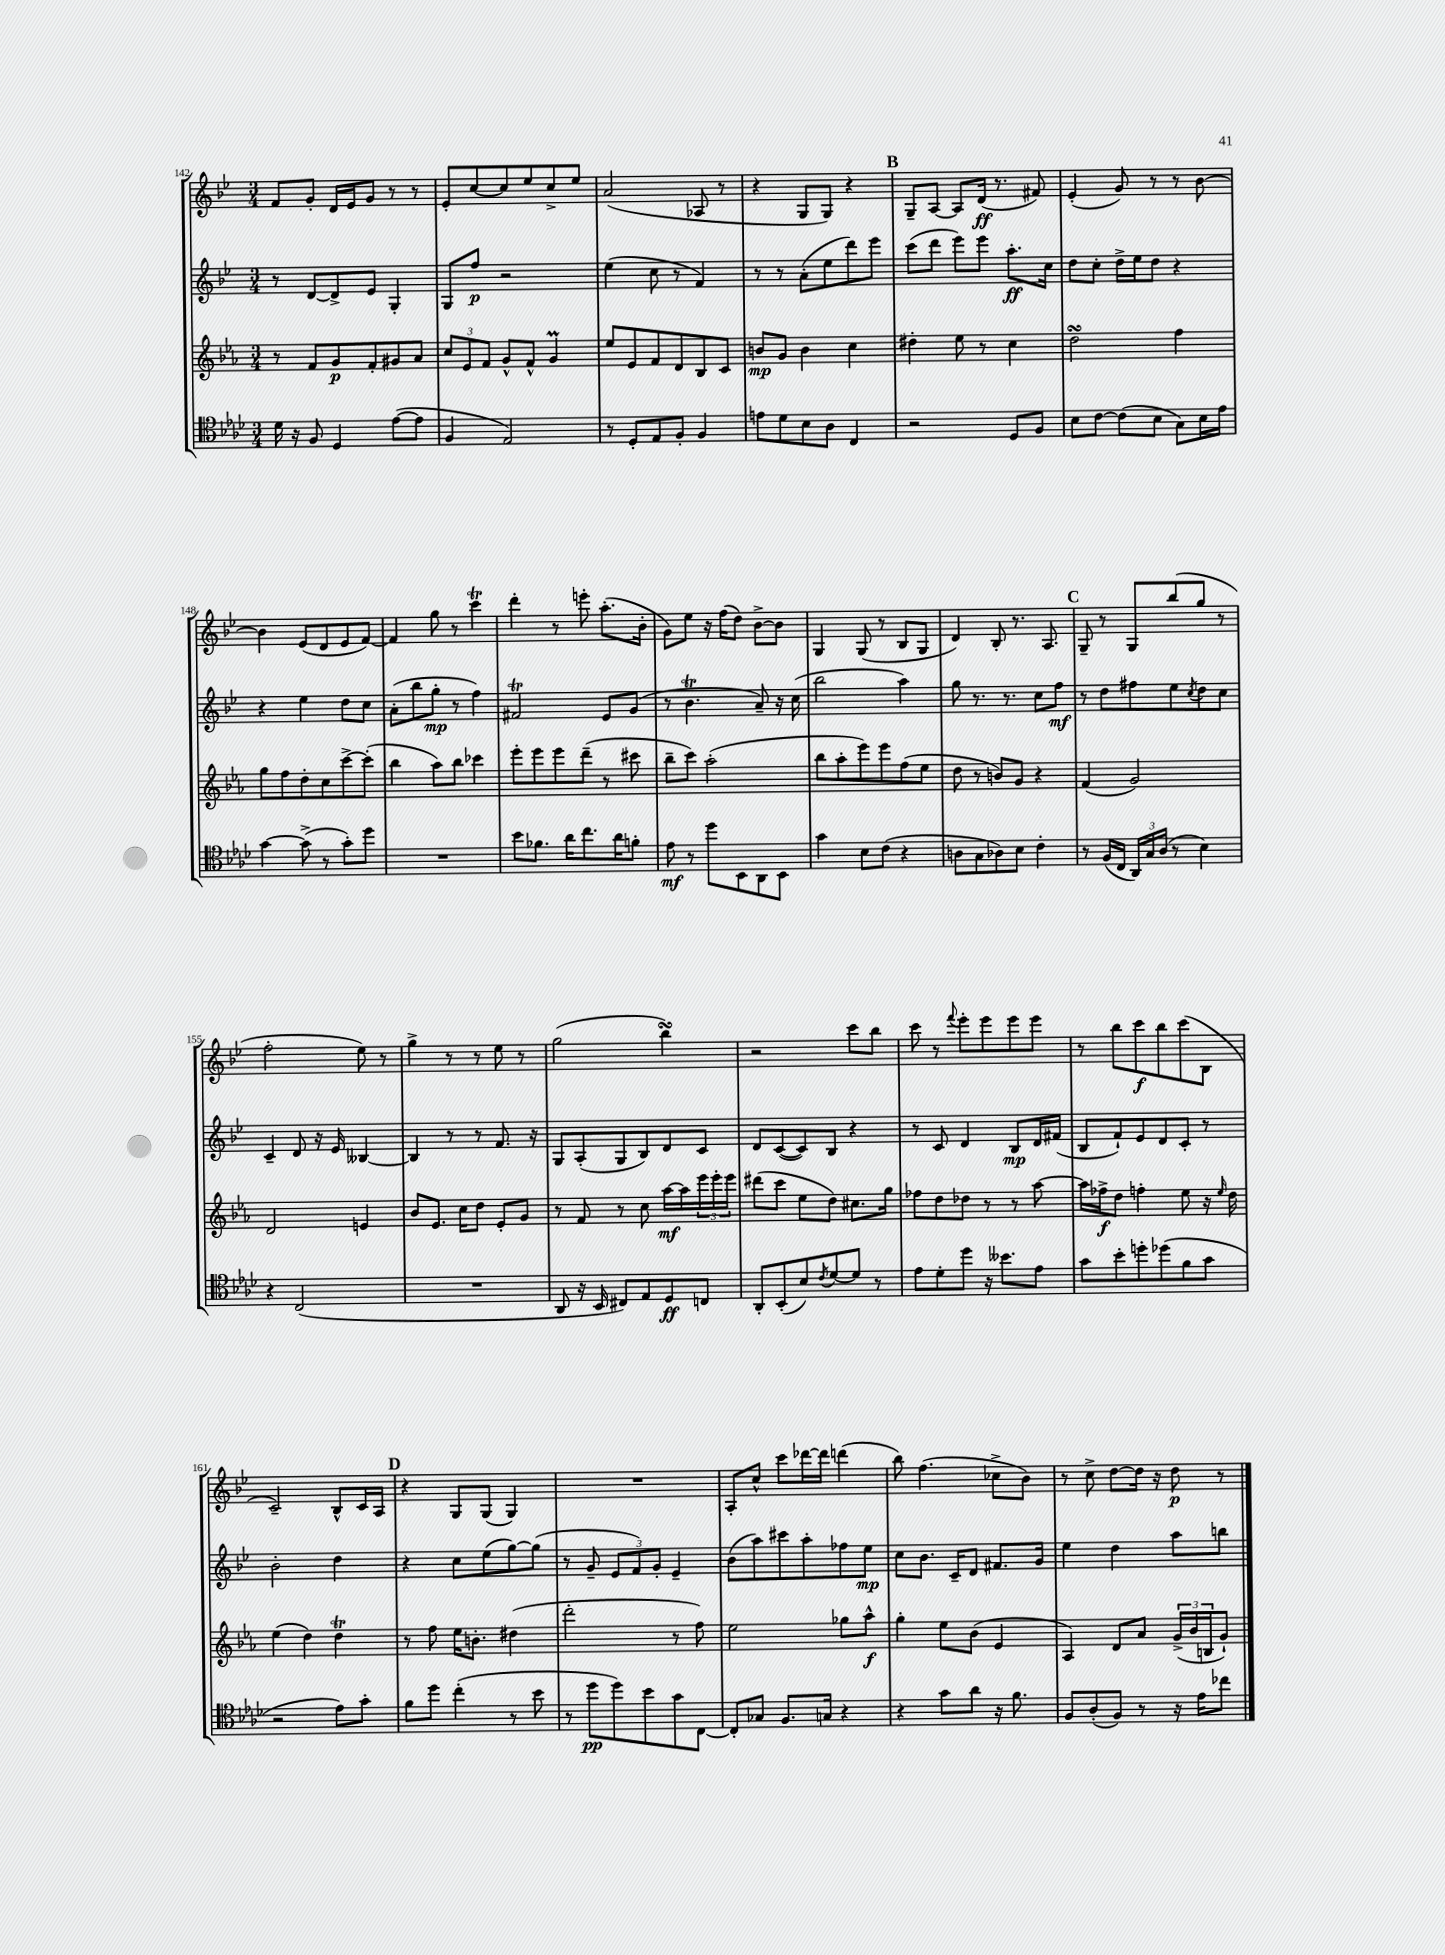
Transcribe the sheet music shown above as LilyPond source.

<<
\new StaffGroup <<
\new Staff = "s0" {
    \clef treble \key bes \major \numericTimeSignature \time 3/4
    f'8 g'8-. d'16 ees'16 g'8 r8 r8 |
    ees'8-. c''8~ c''8 ees''8 c''8-> ees''8 |
    a'2( aes8 r8 |
    r4 g8 g8) r4 |
    \mark \markup { \bold "B" } g8-- a8~ a8 d'16\ff( r8. fis'8) |
    ees'4-.( g'8) r8 r8 bes'8~ |
    bes'4 ees'8( d'8 ees'8 f'8~) |
    f'4 g''8 r8 c'''4\trill |
    d'''4-. r8 e'''8-. a''8.-.( bes'16-. |
    g'8) ees''8 r16 f''16( d''8) bes'8~-> bes'8 |
    g4 g8( r8 bes8 g8 |
    d'4) bes8-. r8. a8. |
    \mark \markup { \bold "C" } g8-- r8 g8 bes''8( g''8 r8 |
    f''2-. ees''8) r8 |
    g''4-> r8 r8 ees''8 r8 |
    g''2( bes''4\turn) |
    r2 c'''8 bes''8 |
    c'''8 r8 \appoggiatura { f'''8 } ees'''8-. ees'''8 ees'''8 ees'''8 |
    r8 bes''8 c'''8\f bes''8 c'''8( bes8 |
    c'2--) bes8-^ c'16 a16 |
    \mark \markup { \bold "D" } r4 g8 g8( g4) |
    R2. |
    a8-. c''8-^ c'''8 des'''16~ des'''16 d'''4( |
    bes''8) f''4.( ces''8-> bes'8) |
    r8 c''8-> d''8~ d''16 r16 d''8\p r8 \bar "|." |
}
\new Staff = "s1" {
    \clef treble \key bes \major \numericTimeSignature \time 3/4
    r8 d'8~ d'8-> ees'8 g4-. |
    g8 f''8\p r2 |
    ees''4( c''8 r8 f'4) |
    r8 r8 a'8-.( ees''8 d'''8) ees'''8 |
    \mark \markup { \bold "B" } c'''8( d'''8 ees'''8) ees'''8 a''8.-.\ff c''16 |
    d''8 c''8-. d''16-> ees''16 d''8 r4 |
    r4 ees''4 d''8 c''8 |
    a'8-.( bes''8 g''8-.\mp r8 f''4) |
    fis'2\trill ees'8 g'8( |
    r8 bes'4.\trill a'8--) r16 c''16( |
    bes''2 a''4) |
    g''8 r8. r8. c''8 f''8\mf |
    \mark \markup { \bold "C" } r8 d''8 fis''8 ees''8 \acciaccatura { c''8 } d''8 c''8 |
    c'4-- d'8 r16 ees'16 beses4~ |
    beses4 r8 r8 f'8. r16 |
    g8 a8-.( g8 bes8) d'8 c'8 |
    d'8 c'8~( c'8) bes8 r4 |
    r8 c'8 d'4 bes8\mp d'16 fis'16( |
    bes8 f'8-!) ees'8 d'8 c'8-. r8 |
    bes'2-. d''4 |
    \mark \markup { \bold "D" } r4 c''8 ees''8( g''8~) g''8( |
    r8 g'8-- \tuplet 3/2 { ees'8 f'8) g'8-. } ees'4-- |
    bes'8( a''8) cis'''8 a''8-. fes''8 ees''8\mp |
    c''8 bes'8. c'16-- d'8 fis'8. g'16 |
    ees''4 d''4 a''8 b''8 \bar "|." |
}
\new Staff = "s2" {
    \clef treble \key ees \major \numericTimeSignature \time 3/4
    r8 f'8 g'8\p f'8-. gis'8 aes'8 |
    \tuplet 3/2 { c''8 ees'8 f'8 } g'8-^ f'8-^ g'4\prall |
    ees''8 ees'8 f'8 d'8 bes8 c'8 |
    b'8\mp g'8 b'4 c''4 |
    \mark \markup { \bold "B" } dis''4-. ees''8 r8 c''4 |
    d''2\turn f''4 |
    g''8 f''8 d''8-. c''8 c'''8~-> c'''8-.( |
    bes''4 aes''8) bes''8 ces'''4 |
    ees'''8-. ees'''8 ees'''8 d'''8--( r8 cis'''8 |
    bes''8-- c'''8) aes''2-.( |
    bes''8 aes''8-. ees'''8) ees'''8 f''8( ees''8 |
    d''8 r8 b'8) g'8 r4 |
    \mark \markup { \bold "C" } f'4( g'2) |
    d'2 e'4 |
    bes'8 ees'8. c''16 d''8 ees'8-. g'8 |
    r8 f'8 r8 c''8 aes''16~\mf aes''16 \tuplet 3/2 { ees'''16 ees'''16-. ees'''16 } |
    dis'''8( c'''8 ees''8 d''8) cis''8. g''16 |
    fes''8 d''8 des''8 r8 r8 aes''8~ |
    aes''16 fes''16->\f d''8 f''4-. ees''8 r16 \grace { ees''16 } d''16 |
    ees''4( d''4) d''4\trill |
    \mark \markup { \bold "D" } r8 f''8 ees''16 b'8.-. dis''4( |
    d'''2-. r8 f''8) |
    ees''2 ges''8 aes''8-^\f |
    g''4-. ees''8 bes'8( ees'4 |
    aes4) d'8 aes'8 \tuplet 3/2 { g'16->( bes'16 b16 } g'8-!) \bar "|." |
}
\new Staff = "s3" {
    \clef tenor \key aes \major \numericTimeSignature \time 3/4
    des'16 r16 f8 des4 ees'8~( ees'8 |
    f4 ees2) |
    r8 des8-. ees8 f8-. f4 |
    e'8 des'8 bes8 aes8 c4 |
    \mark \markup { \bold "B" } r2 des8 f8 |
    bes8 c'8~ c'8( bes8 g8) bes16 ees'16 |
    g'4~ g'8->( r8 g'8-.) des''8 |
    R2. |
    bes'8 fes'8. aes'16 c''8. aes'16 f'8-. |
    ees'8\mf r8 des''8 bes,8 aes,8 bes,8 |
    g'4 bes8 c'8( r4 |
    a8 g8 aes8) bes8 c'4-. |
    \mark \markup { \bold "C" } r8 f16( c16 \tuplet 3/2 { aes,16) g16 aes16( } r8 bes4) |
    r4 c2( |
    R2. |
    aes,8 r16 bes,16 cis8) ees8 des8\ff c8 |
    aes,8-. bes,8-.( bes8) \acciaccatura { c'8 } des'8~ des'8 r8 |
    ees'8 des'8-. des''8 r16 beses'8. ees'8 |
    g'8 bes'8-. d''8-. des''8( f'8 g'8 |
    r2 ees'8) g'8-. |
    \mark \markup { \bold "D" } f'8 des''8 c''4-.( r8 bes'8 |
    r8 des''8\pp des''8) bes'8 g'8 c8~ |
    c8-. ges8 f8. g16 r4 |
    r4 g'8 aes'8 r16 f'8. |
    f8 aes8-.( f8) r8 r16 ees'16 ces''8 \bar "|." |
}
>>
>>
\layout { \context { \Score currentBarNumber = #142 } }
